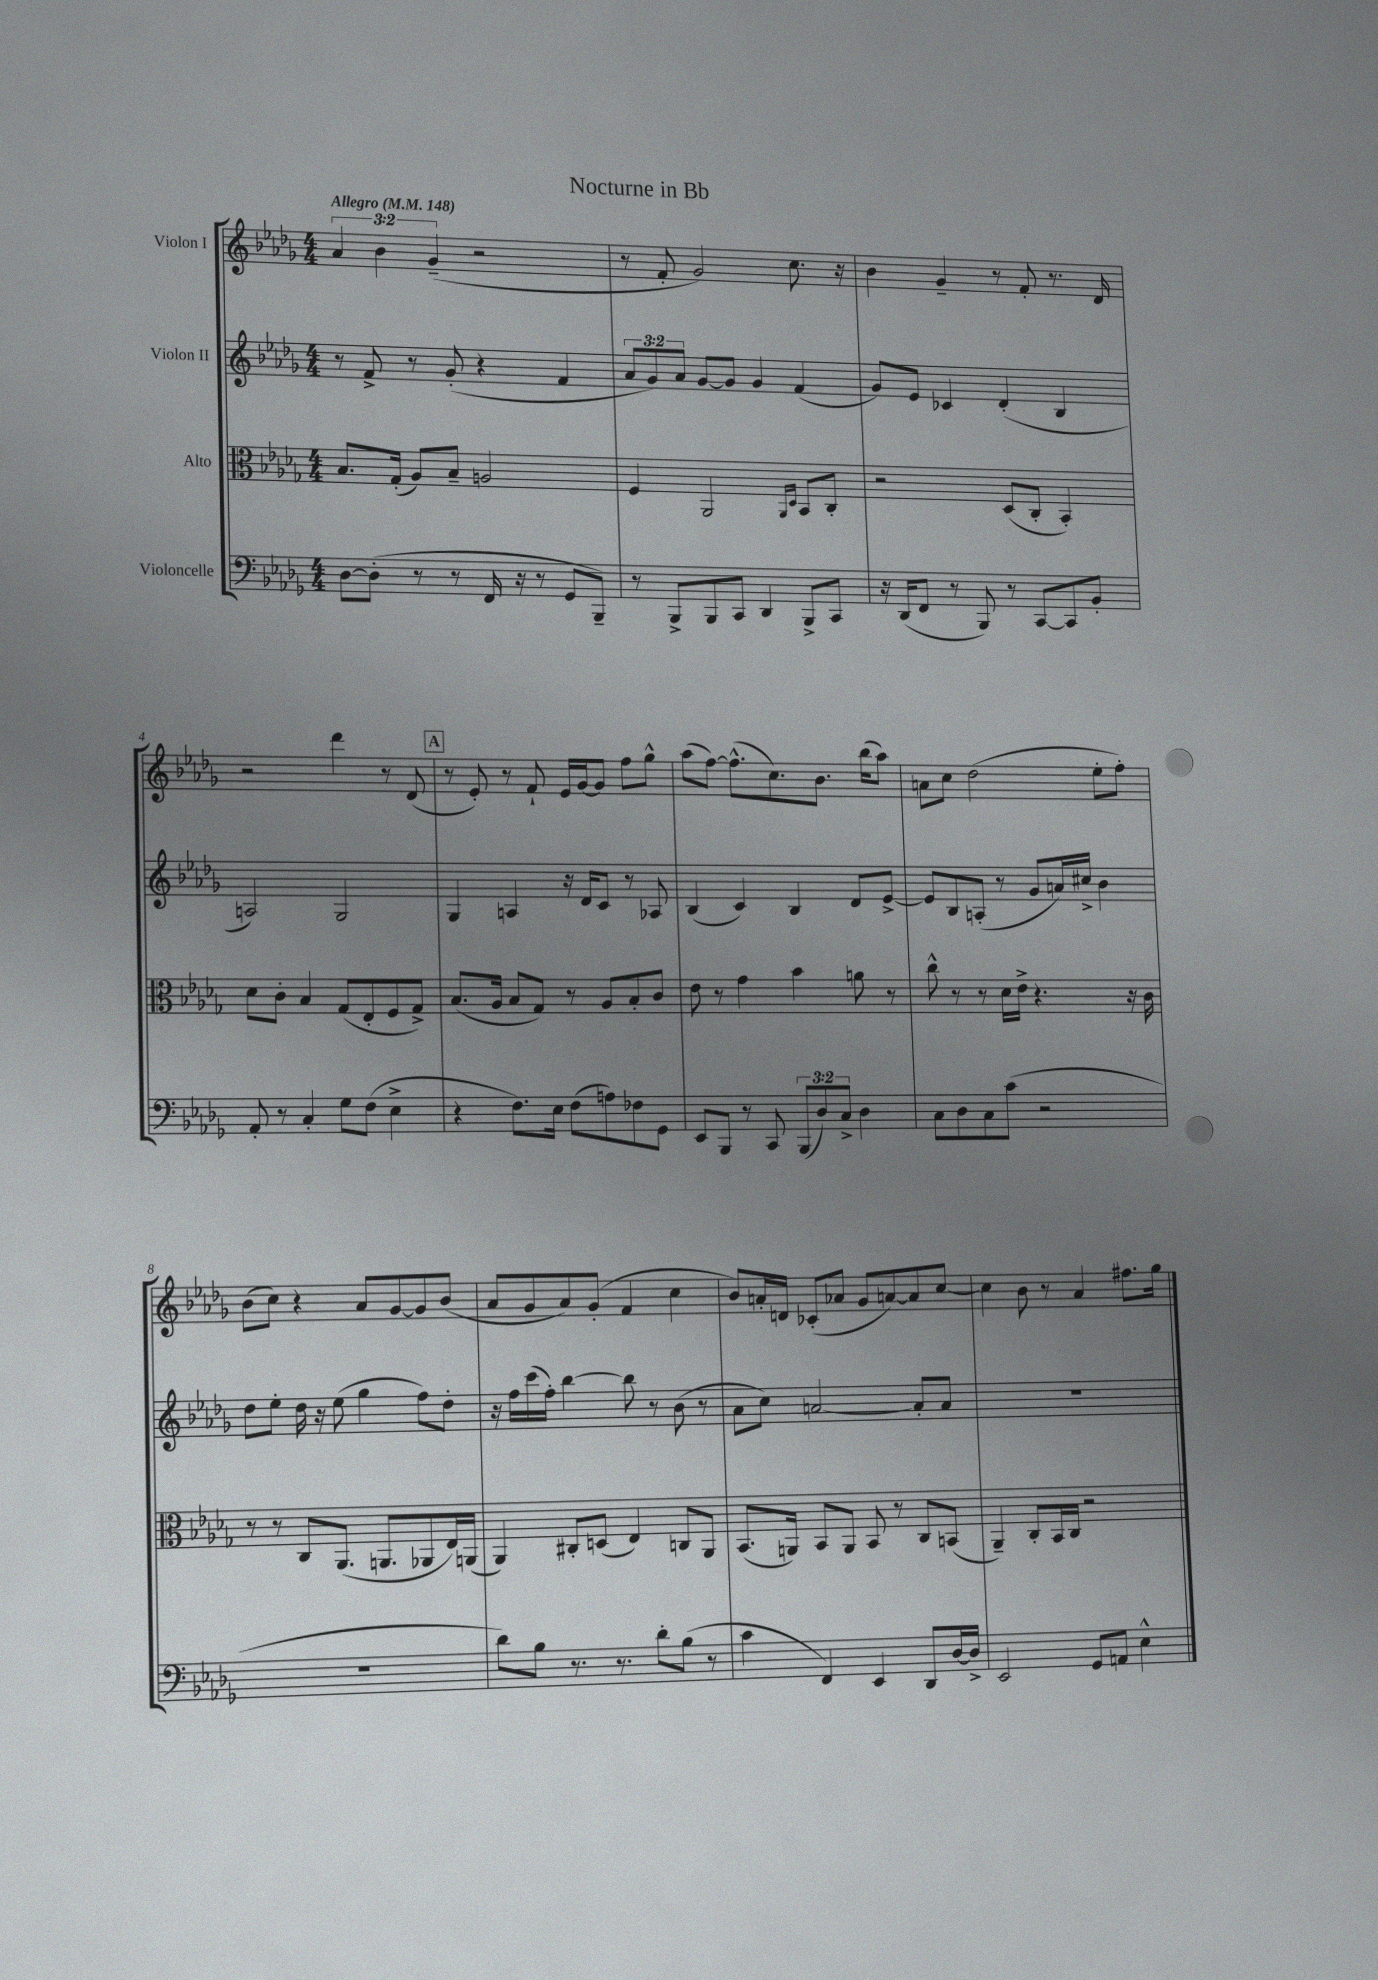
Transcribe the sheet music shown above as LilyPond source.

\header { title = "Nocturne in Bb" }
<<
\new StaffGroup <<
\new Staff = "s0" \with { instrumentName = "Violon I" } {
    \clef treble \key des \major \numericTimeSignature \time 4/4 \override Staff.TupletNumber.text = #tuplet-number::calc-fraction-text \tempo "Allegro" 4 = 148
    \tuplet 3/2 { aes'4 bes'4 ges'4--( } r2 |
    r8 f'8-. ges'2) c''8. r16 |
    bes'4 ges'4-- r8 f'8-. r8. des'16 |
    r2 des'''4 r8 des'8( |
    \mark \markup { \box "A" } r8 ees'8-.) r8 f'8-! ees'16 ges'16~ ges'8 f''8 ges''8-^ |
    aes''8( f''8~) f''8.-^( c''8.) bes'8. bes''16( aes''8) |
    a'8 c''8 des''2( ees''8-. f''8-.) |
    bes'8( c''8) r4 aes'8 ges'8~ ges'8 bes'8( |
    aes'8 ges'8 aes'8) ges'8-.( f'4 c''4 |
    bes'8) a'16-. d'16 ces'8-.( aes'8 ges'8 a'8~) a'8 c''8~ |
    c''4 bes'8 r8 aes'4 fis''8. ges''16 \bar "|." |
}
\new Staff = "s1" \with { instrumentName = "Violon II" } {
    \clef treble \key des \major \numericTimeSignature \time 4/4 \override Staff.TupletNumber.text = #tuplet-number::calc-fraction-text
    r8 f'8-> r8 ges'8-.( r4 f'4 |
    \tuplet 3/2 { aes'8 ges'8) aes'8 } ges'8~ ges'8 ges'4 f'4( |
    ges'8) ees'8 ces'4 des'4-.( bes4 |
    a2) ges2 |
    \mark \markup { \box "A" } ges4 a4 r16 des'16 c'8 r8 aes8 |
    bes4( c'4) bes4 des'8 ees'8~-> |
    ees'8 bes8 a8-.( r8 ges'8 a'16) cis''16-> bes'4 |
    des''8 ees''8-. des''16 r16 ees''8( ges''4 f''8) des''8-. |
    r16 f''16 c'''16( f''16-.) bes''4~ bes''8 r8 bes'8( r8 |
    aes'8 c''8) a'2~ a'8-. a'8 |
    R1 \bar "|." |
}
\new Staff = "s2" \with { instrumentName = "Alto" } {
    \clef alto \key des \major \numericTimeSignature \time 4/4
    bes8. ges16-.( aes8) bes8-- a2 |
    f4 aes,2 \grace { aes,16 des16 } bes,8 c8-. |
    r2 des8( c8-. bes,4-.) |
    des'8 c'8-. bes4 ges8( ees8-. f8 ges8->) |
    \mark \markup { \box "A" } bes8.( aes16 bes8 ges8) r8 aes8 bes8-. c'8 |
    ees'8 r8 ges'4 bes'4 a'8 r8 |
    c''8-^ r8 r8 des'16 ees'16-> r4. r16 c'16 |
    r8 r8 c8 aes,8.( a,8. aes,8 ees16) a,16( |
    aes,4) cis8-. d8( ees4) c8 aes,8 |
    bes,8.( a,16) bes,8 a,8 bes,8 r8 c8 b,8( |
    aes,4--) c8-. bes,16 c16 r2 \bar "|." |
}
\new Staff = "s3" \with { instrumentName = "Violoncelle" } {
    \clef bass \key des \major \numericTimeSignature \time 4/4 \override Staff.TupletNumber.text = #tuplet-number::calc-fraction-text
    des8~ des8-.( r8 r8 f,16 r16 r8 ges,8 bes,,8--) |
    r8 bes,,8-> bes,,8 c,8 des,4 bes,,8-> c,8 |
    r16 des,16( f,8 r8 bes,,8) r8 c,8~ c,8 bes,8-. |
    aes,8-. r8 c4-. ges8 f8( ees4-> |
    \mark \markup { \box "A" } r4 f8.) ees16 f8( a8) fes8 ges,8 |
    ees,8 bes,,8 r8 c,8 \tuplet 3/2 { bes,,8( des8) c8-> } des4 |
    c8 des8 c8 c'8( r2 |
    R1 |
    des'8) bes8 r8. r8. des'8-. bes8( r8 |
    c'4 f,4) ees,4 des,8 des16~ des16-> |
    ees,2 ges,8 a,8 ees4-^ \bar "|." |
}
>>
>>
